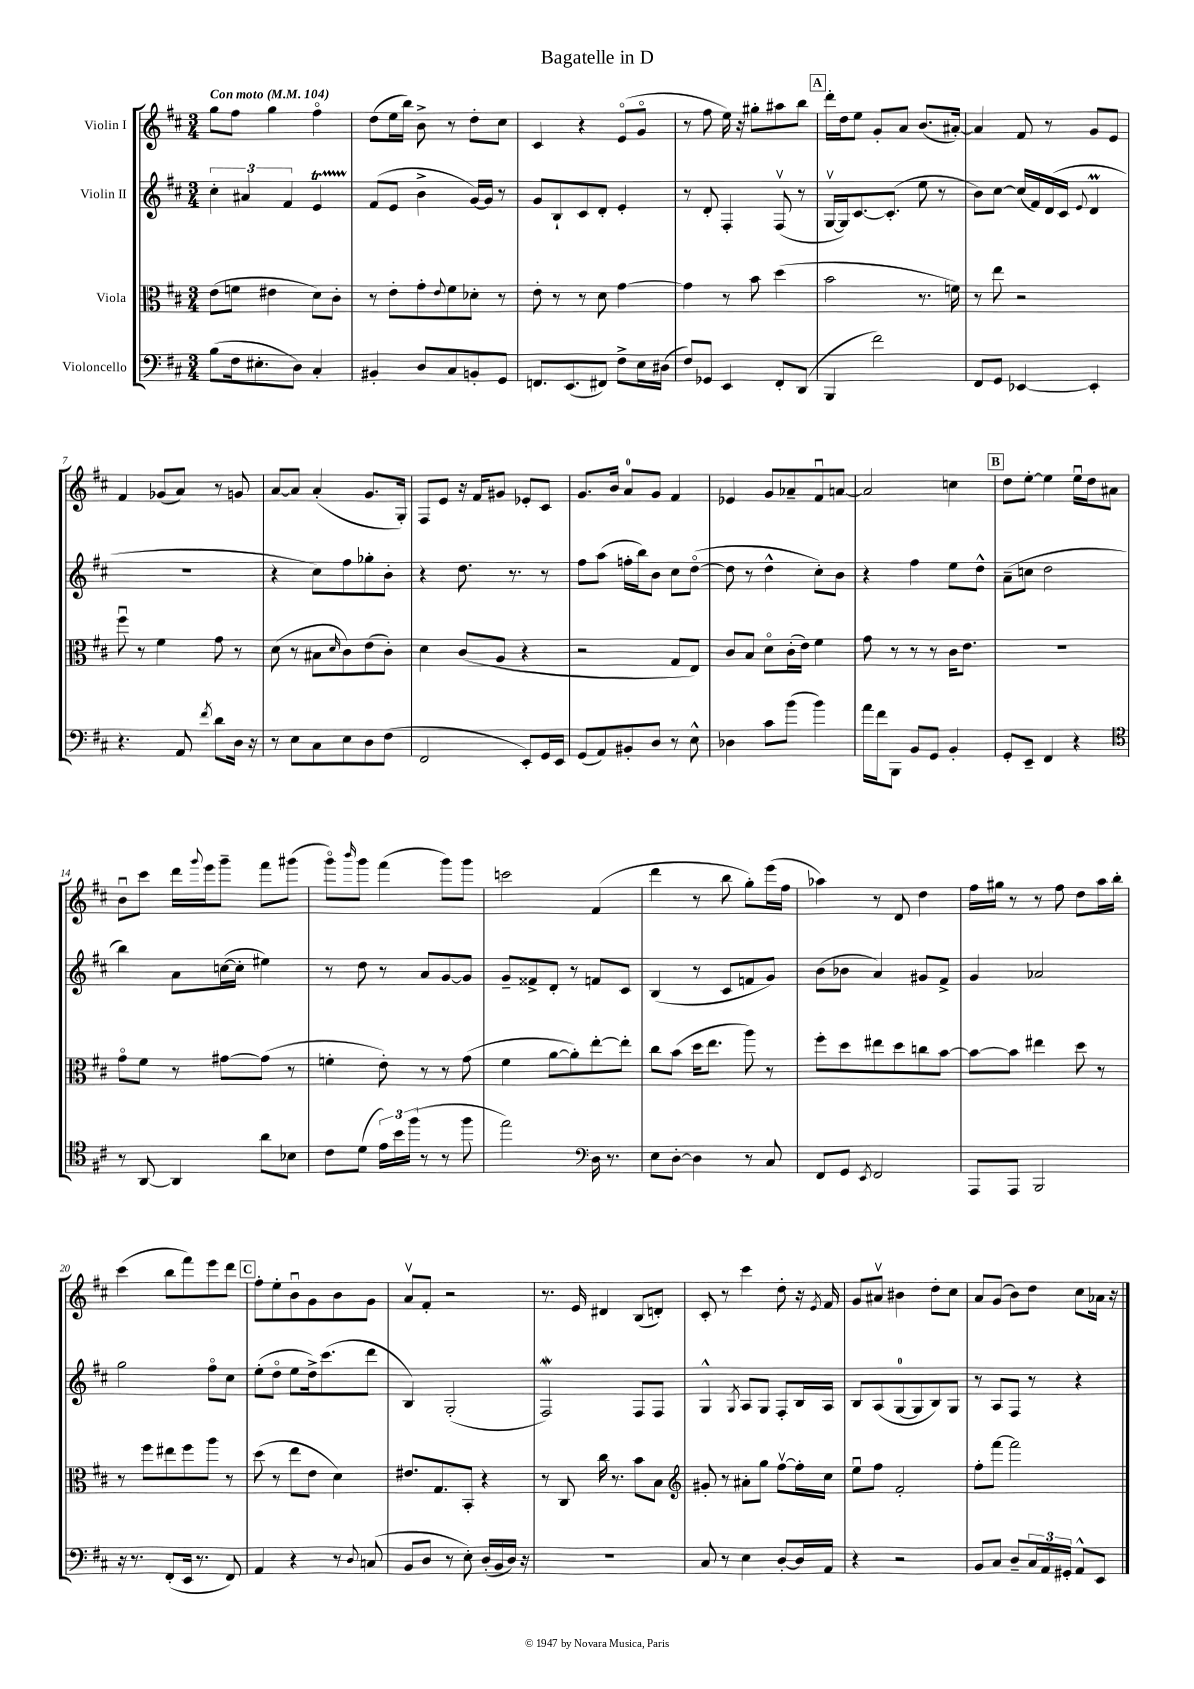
\header { title = "Bagatelle in D" }
<<
\new StaffGroup <<
\new Staff = "s0" \with { instrumentName = "Violin I" } {
    \clef treble \key d \major \numericTimeSignature \time 3/4 \tempo "Con moto" 4 = 104
    g''8 fis''8 g''4 fis''4\flageolet |
    d''8( e''16 b''16) b'8-> r8 d''8-. cis''8 |
    cis'4 r4 e'8\flageolet( g'8\flageolet |
    r8 fis''8 e''16) r16 gis''8-. ais''8 b''8 |
    \mark \markup { \box "A" } d'''16-. d''16 e''8 g'8-. a'8 b'8.( ais'16~-.) |
    ais'4 fis'8 r8 g'8 e'8 |
    fis'4 ges'8( a'8) r8 g'8 |
    a'8~ a'8 a'4-.( g'8. g16-.) |
    fis8 e'8 r16 fis'16 gis'8 ees'8-. cis'8 |
    g'8. b'16 a'8-0 g'8 fis'4 |
    ees'4 g'8 aes'8-- fis'8\downbow a'8~ |
    a'2 c''4 |
    \mark \markup { \box "B" } d''8 e''8~-. e''4 e''16\downbow d''16 ais'8 |
    b'8\downbow cis'''8 d'''16 \appoggiatura { g'''8 } e'''16 g'''8-- fis'''8 gis'''8( |
    g'''8\flageolet) \grace { b'''16 } g'''8 fis'''4( g'''8) g'''8 |
    c'''2 fis'4( |
    d'''4 r8 b''8 g''8-.) e'''16( fis''16 |
    aes''4) r8 d'8 d''4 |
    fis''16 gis''16 r8 r8 fis''8 d''8 a''16 b''16-. |
    cis'''4( b''8 fis'''8) e'''8 d'''8 |
    \mark \markup { \box "C" } fis''8-. e''8-. b'8\downbow g'8 b'8 g'8 |
    a'8\upbow fis'8-. r2 |
    r8. e'16 dis'4 b8( d'8-.) |
    cis'8-. r8 cis'''4 d''8-. r16 \acciaccatura { e'8 } fis'16 |
    g'8 ais'8\upbow bis'4 d''8-. cis''8 |
    a'8 g'8( b'8) d''8 cis''8 aes'16 r16 \bar "|." |
}
\new Staff = "s1" \with { instrumentName = "Violin II" } {
    \clef treble \key d \major \numericTimeSignature \time 3/4
    \tuplet 3/2 { cis''4-. ais'4 fis'4 } e'4\startTrillSpan |
    fis'8\stopTrillSpan( e'8 b'4-> g'16~) g'16 r8 |
    g'8 b8-! cis'8 d'8-. e'4-. |
    r8 d'8-. fis4-. fis8\upbow( r8 |
    \mark \markup { \box "A" } g16~\upbow g16) cis'8.~ cis'8.-.( e''8 r8 |
    b'8) cis''8~ cis''16( fis'16) d'16( cis'16 \appoggiatura { e'8 } d'4\prall |
    R2. |
    r4 cis''8) fis''8 ges''8-. b'8-. |
    r4 d''8. r8. r8 |
    fis''8 a''8( f''16-. b''16) b'8 cis''8 d''8~\flageolet( |
    d''8 r8 d''4-^ cis''8-.) b'8 |
    r4 fis''4 e''8 d''8-^ |
    \mark \markup { \box "B" } a'8--( c''8 d''2 |
    b''4) a'8 c''16~( c''16-. eis''4) |
    r8 d''8 r8 a'8 g'8~ g'8 |
    g'8-- fisis'8-> d'8-. r8 f'8 cis'8 |
    b4( r8 cis'8 f'8 g'8) |
    b'8( bes'8 a'4) gis'8 fis'8-> |
    g'4 aes'2 |
    g''2 fis''8\flageolet cis''8 |
    \mark \markup { \box "C" } e''8-.( d''8\flageolet e''8 d''16->) cis'''8.( d'''8 |
    b4) g2-.( |
    fis2\mordent) fis8 fis8 |
    g4-^ \acciaccatura { g8 } a8 g8 fis8-. b16 a16 |
    b8 a8( g8-0~ g8 b8) g8 |
    r8 a8 fis8 r8 r4 \bar "|." |
}
\new Staff = "s2" \with { instrumentName = "Viola" } {
    \clef alto \key d \major \numericTimeSignature \time 3/4
    e'8( f'8 eis'4 d'8) cis'8-. |
    r8 e'8-. g'8-. \appoggiatura { e'8 } fis'8 des'8-. r8 |
    e'8-. r8 r8 d'8 g'4~ |
    g'4 r8 b'8 d''4( |
    \mark \markup { \box "A" } b'2 r8. f'16) |
    r8 e''8 r2 |
    fis''8\downbow r8 fis'4 g'8 r8 |
    d'8( r8 bis8 \grace { d'16 } cis'8) e'8( cis'8-.) |
    d'4 cis'8( a8 r4 |
    r2 g8 e8) |
    cis'8 b8 d'8\flageolet cis'16-.( e'16) fis'4 |
    g'8 r8 r8 r8 cis'16 e'8. |
    \mark \markup { \box "B" } R2. |
    g'8\flageolet fis'8 r8 gis'8~ gis'8( r8 |
    f'4-. e'8-.) r8 r8 g'8( |
    fis'4 a'8~ a'8-.) e''8~-. e''8-. |
    cis''8 b'8( d''16 e''8. a''8) r8 |
    fis''8-. d''8 eis''8 d''8 c''8 b'8~ |
    b'8~ b'8 eis''4 d''8 r8 |
    r8 fis''8 eis''8 fis''8 a''8 r8 |
    \mark \markup { \box "C" } d''8( r8 e''8 e'8 d'4) |
    eis'8. g8. b,8-. r4 |
    r8 cis8 cis''16 r8. b'8 b8 |
    \clef treble gis'8-. r8 ais'8-. g''8 fis''8~\upbow fis''16-. cis''16 |
    e''8\downbow fis''8 fis'2-. |
    fis''8-. fis'''8~ fis'''2 \bar "|." |
}
\new Staff = "s3" \with { instrumentName = "Violoncello" } {
    \clef bass \key d \major \numericTimeSignature \time 3/4
    b8( fis16 eis8.-. d8) cis4-. |
    bis,4-. d8 cis8 b,8-. g,8 |
    f,8. e,8.( fis,8) fis8-> e16 dis16( |
    fis8) ges,8 e,4 fis,8-. d,8( |
    \mark \markup { \box "A" } b,,4 fis'2) |
    fis,8 g,8 ees,4~ ees,4-. |
    r4. a,8 \acciaccatura { fis'8 } d'8 d16 r16 |
    r8 e8 cis8 e8 d8 fis8( |
    fis,2 e,8-.) g,16 e,16 |
    g,8( a,8) bis,8-. d8 r8 e8-^ |
    des4 cis'8 b'8( b'4) |
    a'16 fis'16 b,,8 b,8 g,8 b,4-. |
    \mark \markup { \box "B" } g,8-. e,8-- fis,4 r4 |
    \clef tenor r8 a,8~ a,4 a'8 bes8 |
    cis'8 d'8( \tuplet 3/2 { e'16) b'16 fis''16( } r8 r8 fis''8 |
    e''2) \clef bass d16 r8. |
    e8 d8~-. d4 r8 cis8 |
    fis,8 g,8 \acciaccatura { e,8 } fis,2 |
    a,,8 a,,8 b,,2 |
    r16 r8. fis,8-.( e,16 r8. fis,8) |
    \mark \markup { \box "C" } a,4 r4 r8 \appoggiatura { d8 } c8( |
    b,8 d8 r8 e8-.) d16-.( b,16 d16) r16 |
    R2. |
    cis8 r8 e4 d8~-. d16 a,16 |
    r4 r2 |
    b,8 cis8 d8-- \tuplet 3/2 { cis16 a,16 gis,16-. } a,8-^ e,8 \bar "|." |
}
>>
>>
